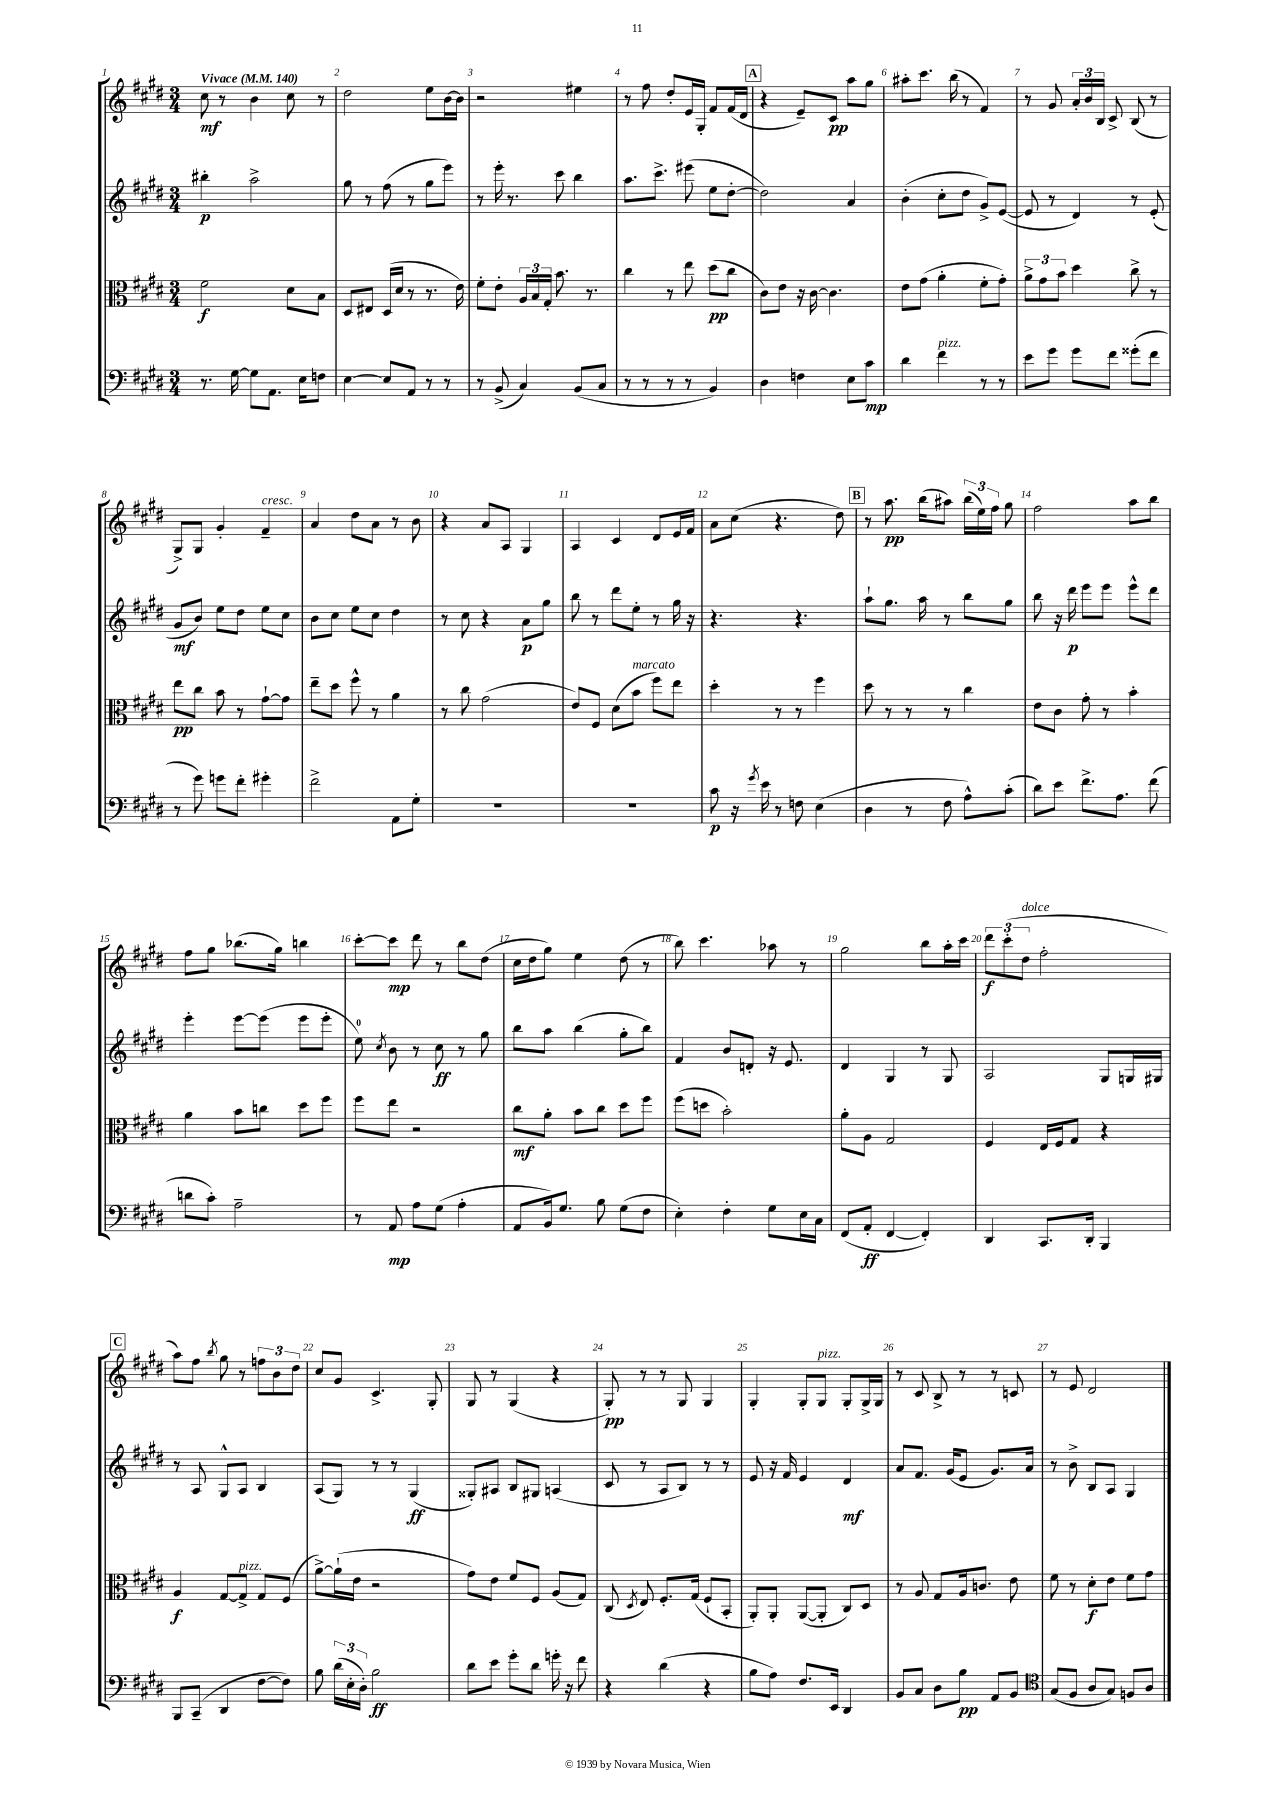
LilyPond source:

<<
\new StaffGroup <<
\new Staff = "s0" {
    \clef treble \key e \major \numericTimeSignature \time 3/4 \tempo "Vivace" 4 = 140
    \autoBeamOff cis''8\mf r8 b'4 cis''8 r8 |
    dis''2 e''8[ b'16~ b'16] |
    r2 eis''4 |
    r8 fis''8 dis''8[-. e'16 gis16]-. fis'8[ fis'16( dis'16] |
    \mark \markup { \box "A" } r4 e'8[--) cis'8]\pp a''8[ gis''8] |
    ais''8[-. cis'''8.] b''16( r8 fis'4) |
    r8 gis'8 \tuplet 3/2 { a'16[-. b'16 b16] } cis'8-> b8( r8 |
    gis8[->) gis8] gis'4-. fis'4--^\markup { \italic "cresc." } |
    a'4 dis''8[ a'8] r8 b'8 |
    r4 a'8[ a8] gis4 |
    a4 cis'4 dis'8[ e'16 fis'16] |
    a'8[ cis''8]( r4. dis''8) |
    \mark \markup { \box "B" } r8 a''8.\pp b''16[( ais''8]) \tuplet 3/2 { b''16[( e''16) fis''16] } gis''8 |
    fis''2 a''8[ b''8] |
    fis''8[ gis''8] bes''8.[( gis''16]) b''4 |
    cis'''8[~-. cis'''8]\mp dis'''8 r8 b''8[ dis''8]( |
    cis''16[ dis''16 gis''8]) e''4 dis''8( r8 |
    b''8) cis'''4. aes''8 r8 |
    gis''2 b''8[ a''16-. cis'''16] |
    \tuplet 3/2 { dis'''8[\f cis'''8-.( dis''8]^\markup { \italic "dolce" } } fis''2-. |
    \mark \markup { \box "C" } a''8[) fis''8] \acciaccatura { b''8 } gis''8 r8 \tuplet 3/2 { f''8[ b'8 dis''8] } |
    cis''8[ gis'8] cis'4.-> gis8-. |
    gis8 r8 gis4( r4 |
    gis8-.\pp) r8 r8 gis8 gis4 |
    gis4-. gis8[-. gis8]^\markup { \italic "pizz." } gis8[-. gis16-> gis16] |
    r8 cis'8 b8-> r8 r8 c'8 |
    r8 e'8 dis'2 \bar "|." |
}
\new Staff = "s1" {
    \clef treble \key e \major \numericTimeSignature \time 3/4
    \autoBeamOff bis''4-.\p a''2-> |
    gis''8 r8 fis''8( r8 gis''8[ e'''8]) |
    r8 e'''16-. r8. cis'''8 b''4 |
    a''8.[ cis'''8.]-> eis'''8( e''8[ dis''8]~-. |
    \mark \markup { \box "A" } dis''2) a'4 |
    b'4-.( cis''8[-. dis''8] gis'8[->) e'8]~( |
    e'8 r8 dis'4) r8 e'8-.( |
    gis'8[\mf b'8]) e''8[ dis''8] e''8[ cis''8] |
    b'8[ cis''8] e''8[ cis''8] dis''4 |
    r8 cis''8 r4 a'8[\p gis''8] |
    b''8 r8 dis'''8[ e''8]-. r8 gis''16 r16 |
    r4. r4. |
    \mark \markup { \box "B" } a''8[-! gis''8.] a''16 r8 b''8[ gis''8] |
    b''8 r16 dis'''16\p e'''8[ e'''8] e'''8[-^ dis'''8] |
    e'''4-. e'''8[~ e'''8]( e'''8[ e'''8]-. |
    e''8-0) \acciaccatura { cis''8 } b'8 r8 cis''8\ff r8 gis''8 |
    b''8[ a''8] b''4( gis''8[-. b''8]) |
    fis'4 b'8[ d'8]-. r16 e'8. |
    dis'4 gis4 r8 gis8 |
    a2 gis8[ g16 gis16] |
    \mark \markup { \box "C" } r8 a8 gis8[-^ a8] b4 |
    a8[( gis8]) r8 r8 gis4\ff( |
    gisis8[-.) ais8] b8[ gis8] a4( |
    cis'8 r8 a8[ b8]) r8 r8 |
    e'8 r16 fis'16 e'4 dis'4\mf |
    a'8[ fis'8.] gis'16[( e'8] gis'8.[) a'16] |
    r8 b'8-> b8[ a8] gis4 \bar "|." |
}
\new Staff = "s2" {
    \clef alto \key e \major \numericTimeSignature \time 3/4
    \autoBeamOff fis'2\f dis'8[ b8] |
    dis8[ eis8] dis16[( dis'16] r8 r8. e'16) |
    fis'8[-. e'8]-. \tuplet 3/2 { a16[ b16 gis16]-. } b'8. r8. |
    cis''4 r8 e''8 dis''8[\pp( cis''8] |
    \mark \markup { \box "A" } cis'8[) e'8] r16 cis'16~ cis'4. |
    e'8[ gis'8]( a'4-. fis'8[-. gis'8]-.) |
    \tuplet 3/2 { a'8[-> gis'8 b'8] } dis''4 cis''8-> r8 |
    e''8[\pp cis''8] b'8 r8 gis'8[~-! gis'8] |
    e''8[-- dis''8] fis''8-^ r8 a'4 |
    r8 cis''8 gis'2( |
    e'8[) fis8] dis'8[( b'8]^\markup { \italic "marcato" } fis''8[) e''8] |
    dis''4-. r8 r8 fis''4 |
    \mark \markup { \box "B" } dis''8 r8 r8 r8 cis''4 |
    e'8[ cis'8] gis'8-. r8 b'4-. |
    a'4 b'8[ c''8] dis''8[ fis''8] |
    fis''8[ e''8] r2 |
    cis''8[\mf a'8]-. b'8[ cis''8] dis''8[ fis''8] |
    fis''8[( d''8] b'2-.) |
    a'8[-. a8] gis2 |
    fis4 e16[ fis16 gis8] r4 |
    \mark \markup { \box "C" } a4\f gis8[~ gis8]->^\markup { \italic "pizz." } gis8[ fis8]( |
    a'8[~->) a'16-!( e'16] r2 |
    gis'8[) e'8] fis'8[ fis8] a8[( gis8]) |
    cis8( \acciaccatura { dis8 } e8) fis8.[-. gis16]( fis8[-! b,8]-. |
    a,8[-.) a,8]-. a,8[~( a,8]-. cis8[) dis8] |
    r8 a8 gis8[ a16 c'8.] e'8 |
    fis'8 r8 dis'8[-.\f e'8] fis'8[ gis'8] \bar "|." |
}
\new Staff = "s3" {
    \clef bass \key e \major \numericTimeSignature \time 3/4
    \autoBeamOff r8. gis16~ gis8[ a,8.] e16[ f8] |
    e4~ e8[ a,8] r8 r8 |
    r8 b,8->( cis4) b,8[( cis8] |
    r8 r8 r8 r8 b,4) |
    \mark \markup { \box "A" } dis4 f4 e8[ cis'8]\mp |
    dis'4 fis'4^\markup { \italic "pizz." } r8 r8 |
    e'8[ gis'8] gis'8[ fis'8] gisis'8[-.( fis'8] |
    r8 gis'8) g'8[ fis'8]-. gis'4-. |
    fis'2-> a,8[ gis8]-. |
    R2. |
    R2. |
    cis'8\p r16 \acciaccatura { gis'8 } e'16 r8 f8 e4( |
    \mark \markup { \box "B" } dis4 r8 fis8 a8[-^) cis'8]-.( |
    dis'8[) e'8] fis'8.[-> a8.] fis'8( |
    d'8[ cis'8]-.) a2-- |
    r8 a,8\mp a8[ gis8]( a4-. |
    a,8[ b,16) gis8.] b8 gis8[( fis8] |
    e4-.) fis4-. gis8[ e16 cis16] |
    fis,8[( a,8]-.\ff fis,4~ fis,4-.) |
    dis,4 cis,8.[ dis,16]-. b,,4 |
    \mark \markup { \box "C" } b,,8[ cis,8]--( dis,4 fis8[~ fis8]) |
    b8 \tuplet 3/2 { dis'16[( e16-. dis16]-.) } b2\ff |
    dis'8[ e'8] gis'8[-. dis'8] g'16-. r16 fis'8 |
    r4 dis'4( r4 |
    b8[ a8]) fis8.[ e,16] dis,4 |
    b,8[ cis8] dis8[ b8]\pp a,8[ b,8] |
    \clef tenor gis8[( fis8] a8[ gis8]) f8[ a8] \bar "|." |
}
>>
>>
\layout { \context { \Score \override BarNumber.break-visibility = ##(#f #t #t) barNumberVisibility = #all-bar-numbers-visible } }
